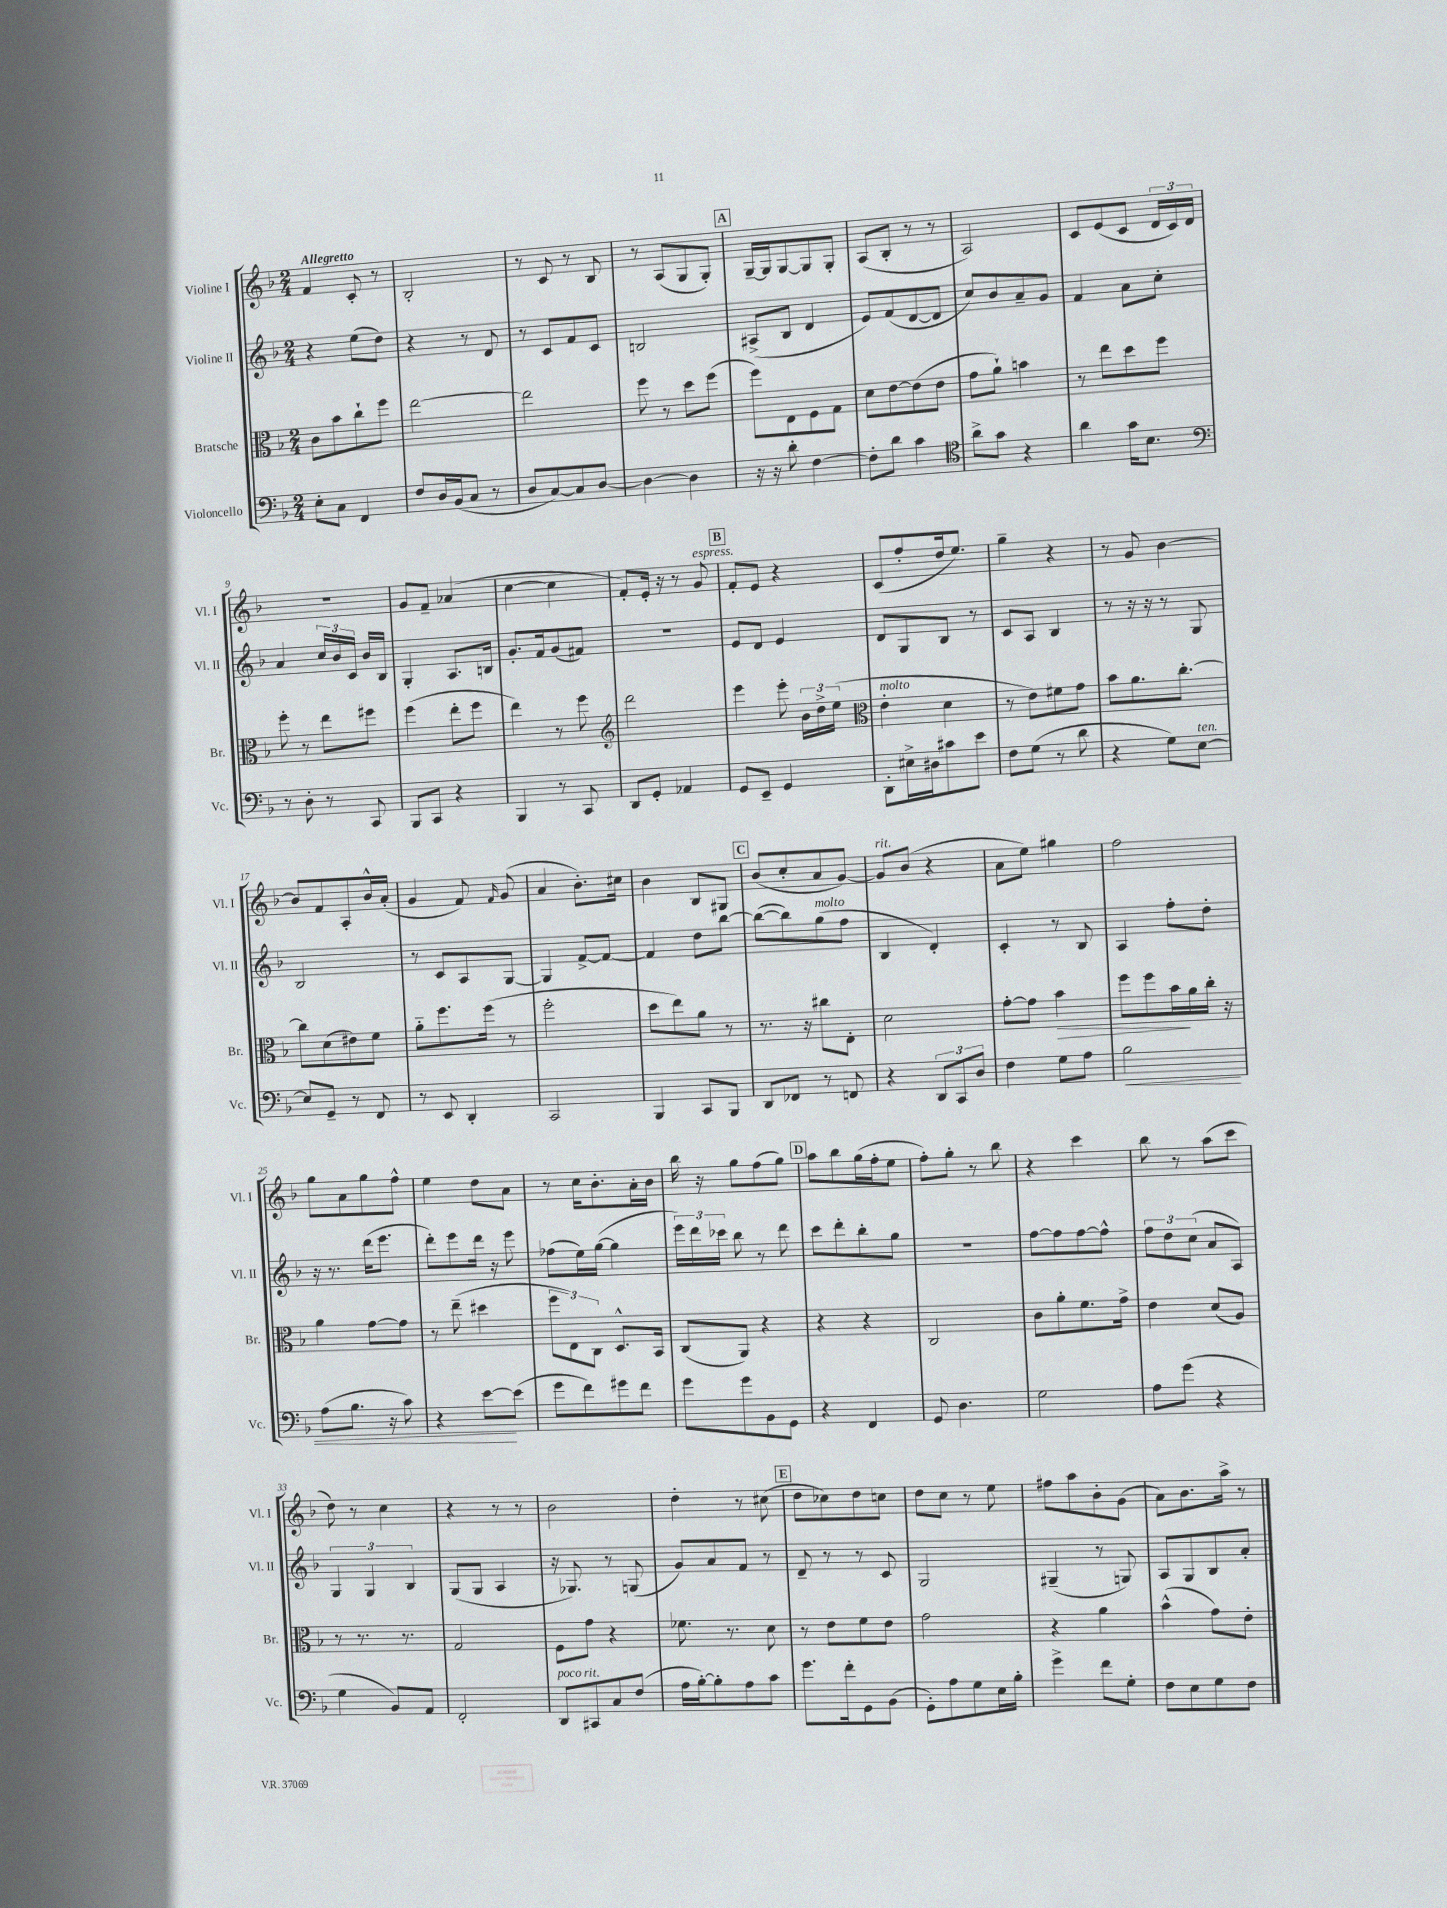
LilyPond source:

<<
\new StaffGroup <<
\new Staff = "s0" \with { instrumentName = "Violine I" shortInstrumentName = "Vl. I" } {
    \clef treble \key f \major \numericTimeSignature \time 2/4 \tempo "Allegretto"
    \autoBeamOff f'4 c'8-. r8 |
    bes2-. |
    r8 c'8 r8 bes8 |
    r8 a8[( g8 g8]-.) |
    \mark \markup { \box "A" } g16[~-- g16 g8~ g8 g8]-. |
    a8[( bes8]-. r8 r8 |
    a2) |
    c'8[ e'8( c'8] \tuplet 3/2 { d'16[ c'16) d'16] } |
    r2 |
    g'8[ f'8]-- aes'4( |
    c''4~ c''4 |
    f'8[-.) e'16]-. r16 r8 g'8^\markup { \italic "espress." } |
    \mark \markup { \box "B" } f'8[-. e'8] r4 |
    c'8[( f''8-. d''16 e''8.]) |
    g''4-- r4 |
    r8 g'8 bes'4~ |
    bes'8[ f'8 a8-. bes'16-^ a'16]-.( |
    g'4 f'8) \grace { f'16 } g'8( |
    a'4 bes'8.[-.) cis''16] |
    bes'4 bes8[ gis8] |
    \mark \markup { \box "C" } bes'8[( c''8-. a'8 g'8]~) |
    g'8[^\markup { \italic "rit." } bes'8]( r4 |
    a'8[ e''8]) gis''4 |
    f''2 |
    g''8[ a'8 g''8 f''8]-^ |
    e''4 d''8[ a'8] |
    r8 c''16[ bes'8.-. a'16-. bes'16] |
    bes''16 r16 g''8[ f''8( g''8]) |
    \mark \markup { \box "D" } a''8[ bes''8 g''16( f''16-. e''8] |
    f''8[-.) g''8]-. r8 bes''8 |
    r4 c'''4 |
    bes''8 r8 a''8[( c'''8] |
    d''8) r8 c''4 |
    r4 r8 r8 |
    bes'2 |
    d''4-. r8 cis''8( |
    \mark \markup { \box "E" } d''8[ ces''8) d''8 c''8] |
    d''8[ c''8] r8 e''8 |
    fis''8[ a''8 bes'8-. g'8]( |
    a'8[) bes'8. a''16]-> r8 \bar "|." |
}
\new Staff = "s1" \with { instrumentName = "Violine II" shortInstrumentName = "Vl. II" } {
    \clef treble \key f \major \numericTimeSignature \time 2/4
    \autoBeamOff r4 e''8[( d''8]) |
    r4 r8 d'8 |
    r8 c'8[ f'8 c'8] |
    b2 |
    \mark \markup { \box "A" } ais8[->( bes8] d'4 |
    e'8[) f'8( d'8~ d'8] |
    c''8[) bes'8 a'8-- g'8] |
    f'4 a'8[ c''8]-. |
    a'4 \tuplet 3/2 { c''16[ bes'16 c'16] } bes'16[ bes16] |
    g4-. a8.[ b16] |
    g'8.[-. f'16 g'8( fis'8]) |
    R2 |
    \mark \markup { \box "B" } e'8[ d'8] e'4 |
    d'8[ g8 bes8] r8 |
    c'8[ a8] bes4 |
    r8 r16 r16 r8 g8 |
    bes2 |
    r8 c'8[ a8 g8]~ |
    g4 f'8[~-> f'8]~ |
    f'4 d''8[ bes''8]~ |
    \mark \markup { \box "C" } bes''8[~( bes''8) g''8^\markup { \italic "molto" }( f''8] |
    bes4 d'4-.) |
    c'4-. r8 bes8 |
    a4 f''8[-. d''8]-. |
    r16 r8. d'''16[( e'''8.] |
    d'''8[-.) e'''8 d'''16] r16 e'''8 |
    fes''8[( e''16) g''16]~( g''4 |
    \tuplet 3/2 { e'''16[) d'''16 ces'''16] } bes''8 r8 d'''8 |
    \mark \markup { \box "D" } c'''8[ d'''8-. bes''8-. g''8] |
    R2 |
    f''8[~ f''8 f''8~ f''8]-^ |
    \tuplet 3/2 { f''8[ d''8 c''8]( } a'8[ a8]) |
    \tuplet 3/2 { g4 g4 bes4 } |
    g8[( g8] a4 |
    r16 ges8.) r8 g8( |
    g'8[) a'8 f'8] r8 |
    \mark \markup { \box "E" } d'8-- r8 r8 c'8 |
    g2 |
    gis4--( r8 g8) |
    a8[ g8 bes8 a'8]-. \bar "|." |
}
\new Staff = "s2" \with { instrumentName = "Bratsche" shortInstrumentName = "Br." } {
    \clef alto \key f \major \numericTimeSignature \time 2/4
    \autoBeamOff c'8[ bes'8 c''8-! f''8] |
    e''2~ |
    e''2 |
    f''8 r8 d''8[ f''8]( |
    \mark \markup { \box "A" } f''8[) e8 f8 g8] |
    d'8[ e'8~ e'8( e'8] |
    g'8[ a'8]-!) b'4 |
    r8 e''8[ d''8 f''8] |
    f''8-. r8 e''8[ fis''8] |
    f''4( e''8[-. f''8] |
    e''4) r8 f''8 |
    \clef treble d'''2 |
    \mark \markup { \box "B" } e'''4 e'''8-. \tuplet 3/2 { bes'16[ d''16-> e''16]( } |
    \clef alto e'4-.^\markup { \italic "molto" } d'4 |
    r8 e'8[) fis'8 g'8] |
    bes'8[ a'8. c''8.]~-. |
    c''8[ d'8( eis'8) f'8] |
    a'8[-_ f''8. f''16]( r8 |
    f''2-. |
    d''8[ e''8) a'8] r8 |
    \mark \markup { \box "C" } r8. r16 cis''8[ e8]-. |
    d'2 |
    g'8[~-. g'8] bes'4\> |
    f''8[ f''8 bes'16\! a'16 c''16]-. r16 |
    a'4 g'8[~ g'8] |
    r8 e''8--( dis''4 |
    \tuplet 3/2 { f''8[ e8) c8] } d8.[-^ bes,16] |
    c8[( a,8]) r4 |
    \mark \markup { \box "D" } r4 r4 |
    c2 |
    c'8[ a'8-. f'8. g'16]-> |
    e'4 d'8[( a8]) |
    r8 r8. r8. |
    g2 |
    f8[ g'8] r4 |
    fes'8. r8. d'8 |
    \mark \markup { \box "E" } r8 e'8[ f'8 e'8] |
    g'2 |
    r4 a'4 |
    bes'4-^( g'8[) e'8]-. \bar "|." |
}
\new Staff = "s3" \with { instrumentName = "Violoncello" shortInstrumentName = "Vc." } {
    \clef bass \key f \major \numericTimeSignature \time 2/4
    \autoBeamOff e8[-. c8] f,4 |
    f8[ d16 bes,16( c8] r8 |
    d8[ c8~) c8 d8]~ |
    d4~ d4 |
    \mark \markup { \box "A" } r16 r16 d'8-. f4~ |
    f8[-. d'8] c'4 |
    \clef tenor a'8[-> g'8] r4 |
    a'4 g'16[ bes8.] |
    \clef bass r8 d8-. r8 c,8 |
    bes,,8[ c,8] r4 |
    bes,,4 r8 c,8 |
    d,8[ g,8]-. aes,4 |
    \mark \markup { \box "B" } g,8[ e,8]-- g,4 |
    d,8[-. eis16-> dis16 cis'8 e'8] |
    f8[ g8]( r8 d'8 |
    r4 g8[) e8]~^\markup { \italic "ten." } |
    e8[ g,8]-- r8 f,8 |
    r8 e,8 d,4-. |
    c,2 |
    bes,,4 c,8[ bes,,8] |
    \mark \markup { \box "C" } d,8[ fes,8] r8 f,8 |
    r4 \tuplet 3/2 { d,8[ c,8 d8] } |
    f4 g8[ a8] |
    bes2\< |
    a8[( bes8.] r16 c'8) |
    r4 e'8[~\! e'8]( |
    g'8[ f'8) gis'8 f'8] |
    g'8[ g'8 bes,8 g,8] |
    \mark \markup { \box "D" } r4 f,4 |
    g,8 d4. |
    g2 |
    a8[ g'8]( r4 |
    g4 bes,8[) a,8] |
    f,2-. |
    d,8[^\markup { \italic "poco rit." } cis,8 c8 f8]( |
    a16[ bes16~-.) bes8-. a8 c'8] |
    \mark \markup { \box "E" } g'8.[ f'16-. g,8 bes,8]( |
    g,8[-.) a8 g8 e16 bes16]-. |
    g'4-> f'8[ g8]-. |
    f8[ e8 g8 f8] \bar "|." |
}
>>
>>
